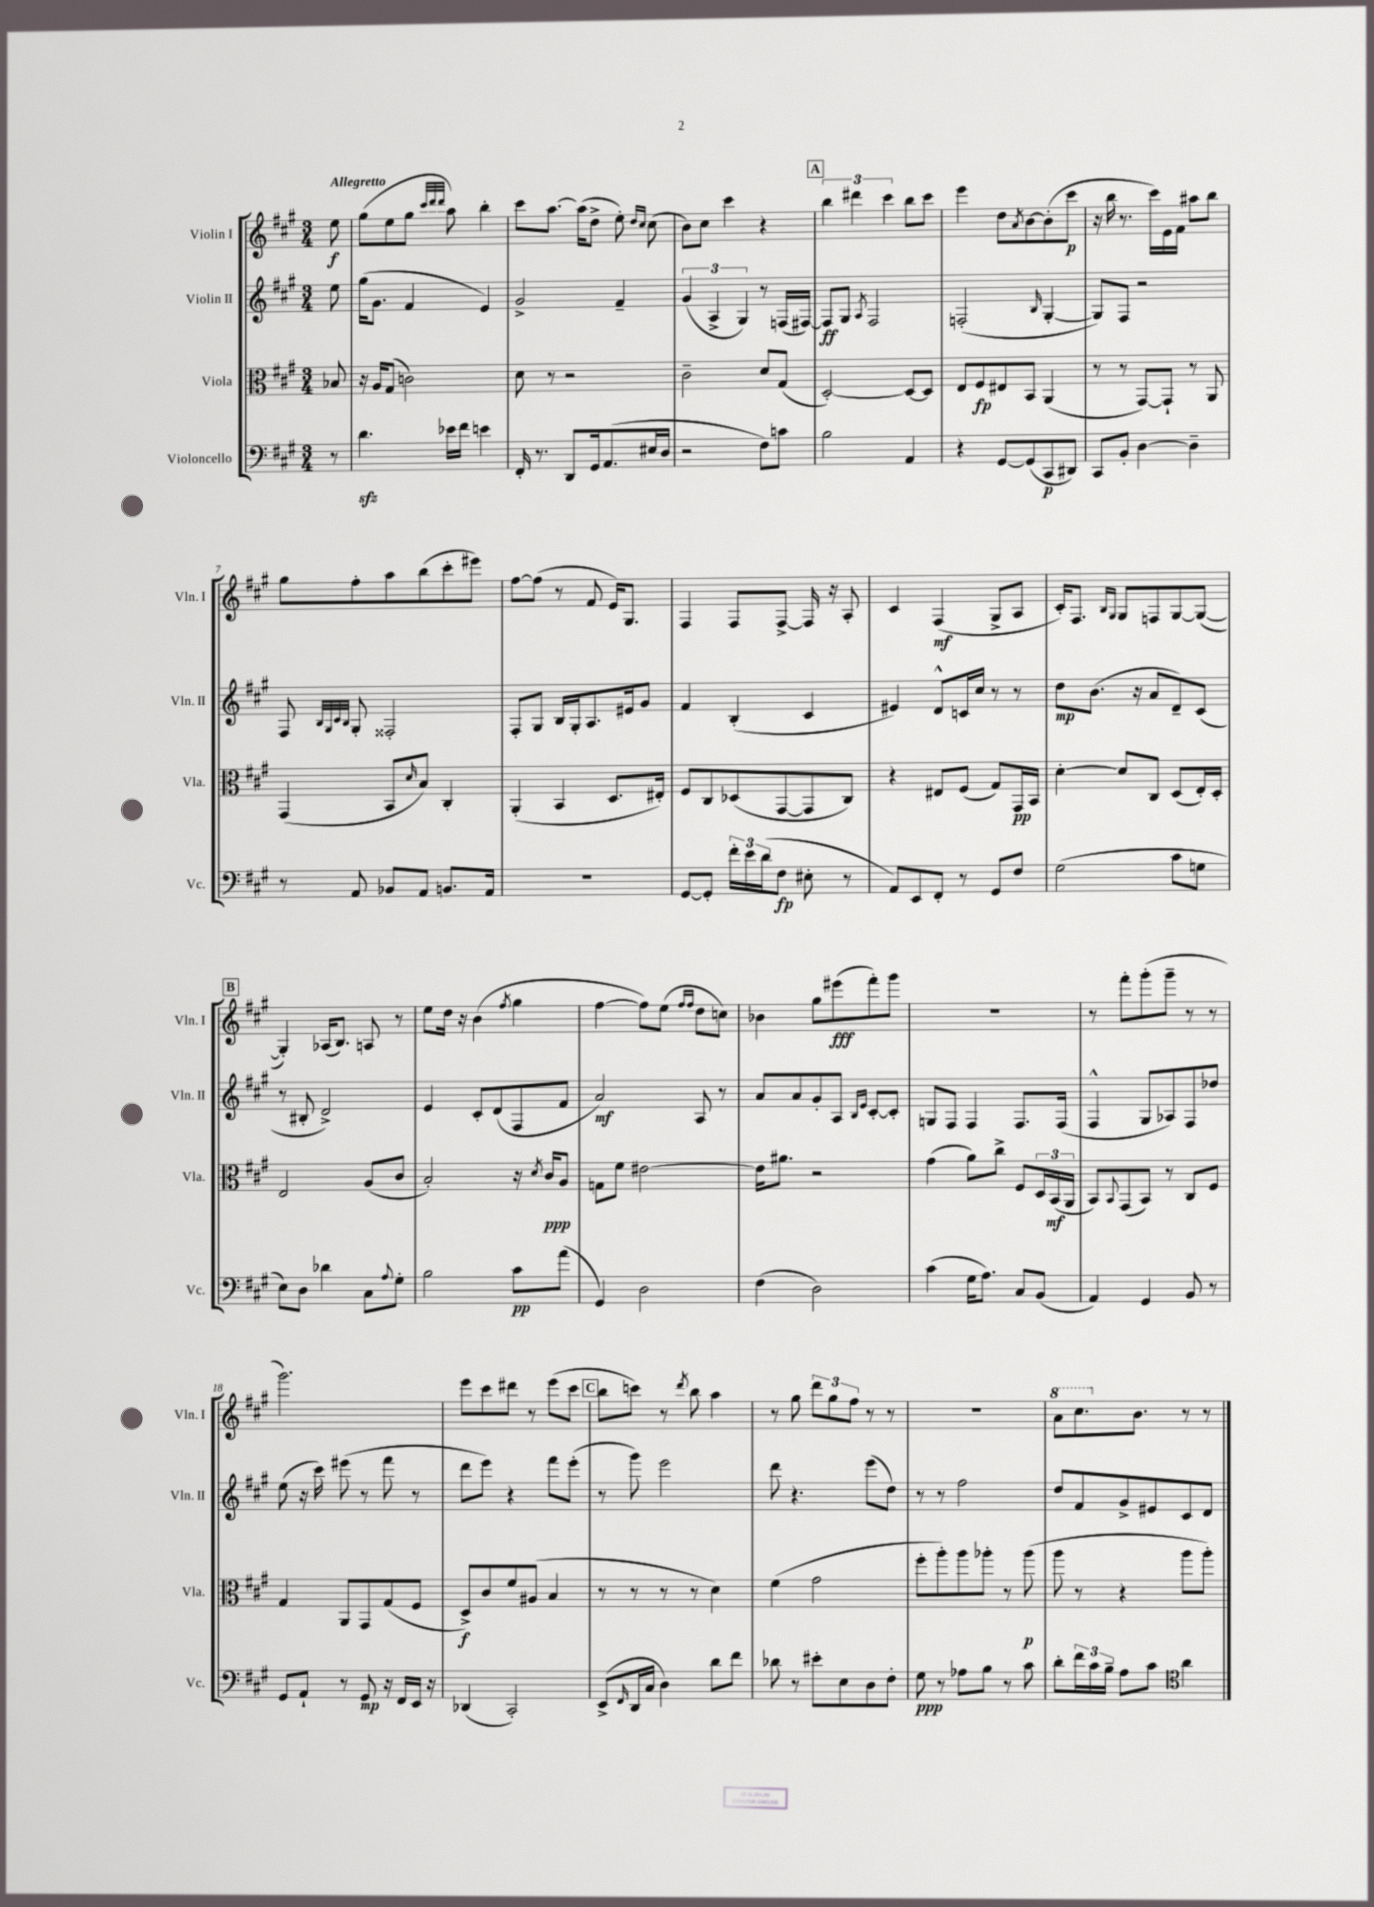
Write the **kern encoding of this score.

**kern	**kern	**kern	**kern
*staff4	*staff3	*staff2	*staff1
*clefF4	*clefC3	*clefG2	*clefG2
*k[f#c#g#]	*k[f#c#g#]	*k[f#c#g#]	*k[f#c#g#]
*M3/4	*M3/4	*M3/4	*M3/4
8r	8B-/	8ee\	8ee\
=	=	=	=
4.d\	16r	(16gg#\LK	(8gg#\L
.	16A/LK	8.g#\J	.
.	(8G#/J	.	8ee\
.	2c\)	4f#/	8gg#\J
.	.	.	32qqccc#/LLL
.	.	.	32qqddd/
.	.	.	32qqddd/JJJ
16e-\LL	.	.	8aa\)
16f#\JJ	.	.	.
4e\	.	4e/)	4bb'\
=	=	=	=
16FF#'/	8d\	2g#^/	8ccc#\L
8.r	.	.	.
.	8r	.	[8.aa\J
8DD/L	2r	.	.
.	.	.	(16aa\]LK
16GG#/k	.	.	8dd^\J
(8.AA/	.	.	.
.	.	4f#~/	8ee'\)
.	.	.	16qqdd/LL
.	.	.	16qqcc#/JJ
16E#/L	.	.	(8cc#\
16D/JJ	.	.	.
=	=	=	=
2r	2c#~\	(6g#/	8b\L)
.	.	.	8cc#\J
.	.	6A^/	.
.	.	.	4ccc#\
.	.	6G#/)	.
8F#\L)	8d/L	8r	4r
8c\J	(8G#/J	(16F/LL	.
.	.	[16F#/JJ)	.
=	=	=	=
2B\	[2D'/)	8F#/]L	6bb\
.	.	8G#/J	.
.	.	.	6ddd#\
.	.	8qA/	.
.	.	2F#/	.
.	.	.	6ccc#\
4AA/	8D/_L	.	8bb\L
.	8D/]J	.	8ccc#\J
=	=	=	=
4r	8E/L	(2F'/	4eee\
.	8F#/	.	.
[8GG#/L	8E#/	.	8dd\L
.	.	.	8qa/
(8GG#/]	8BB/J	.	[8b\
.	.	16qqB/	.
8CC#/	(4AA/	[4G#'/	(8b'\]
8DD#/J)	.	.	8ccc#\J
=	=	=	=
8CC#/L	8r	8G#/]L)	16r
.	.	.	16bb\
8BB'/J	8r	8F#/J	8.r
[4D\	[8GG#/L)	2r	.
.	.	.	16ccc#\LL)
.	8GG#`/]J	.	16e\
.	.	.	16f#\JJ
4D~\]	8r	.	8aa#\L
.	8AA/	.	8bb\J
=	=	=	=
8r	(4GG#/	8F#/	8gg#\L
.	.	32qqB/LLL	.
.	.	32qqG#/	.
.	.	32qqc#/	.
.	.	32qqB/JJJ	.
8AA/	.	8G#'/	8ff#'\
8BB-/L	8BB/L	2F##'/	8aa\
.	16qqd/	.	.
8AA/J	8B/J)	.	(8bb\
8.BB/L	4C#'/	.	8ccc#'\
.	.	.	8eee#\J)
16AA/Jk	.	.	.
=	=	=	=
2.r	(4AA'/	8F#'/L	[8ff#\L
.	.	8G#/J	(8ff#\]J
.	4BB/	16B/LL	8r
.	.	16G#'/J	.
.	.	8.A/	8f#/
.	8.D/L	.	16e/LK)
.	.	16e#/k	8.G#/J
.	.	8g#/J	.
.	16E#'/Jk)	.	.
=	=	=	=
[8GG#/L	8F#/L	4f#/	4F#/
8GG#'/]J	8C#/	.	.
24f#'\LL	(8D-/	(4B'/	8F#/L
24e\	.	.	.
(24d\J	.	.	.
8F#\J	[8GG#/	.	[8F#^/J
8E#'\	8GG#/]	4c#/	16F#/]
.	.	.	16r
8r	8C#/J)	.	8A'/
=	=	=	=
8AA/L)	4r	4e#/)	4c#/
8EE/	.	.	.
8FF#'/J	8E#/L	8d^^/L	(4F#/
8r	(8F#/J	16c/L	.
.	.	16cc#/JJ	.
8GG#/L	8G#/L)	8r	8G#^/L
8F#/J	16GG#/L	8r	8A/J
.	16BB/JJ	.	.
=	=	=	=
(2G#\	[4d'\	8dd\L	16c#'/LK)
.	.	.	8.F#/J
.	.	(8.b\J	.
.	.	.	16qqB/LL
.	.	.	16qqG#/JJ
.	8d/]L	.	8G#/L
.	.	16r	.
.	8C#/J	8a/L	8F/
8c#\L	(8D/L	8d~/)	[8G#/
8G\J	16E'/L)	(8c#/J	(8G#/_J
.	16D'/JJ	.	.
=	=	=	=
8E\L)	2E/	8r	4G#'/])
8D\J	.	8B#'/	.
4d-\	.	2d^/)	(16A-/LK
.	.	.	8.B/J)
8C#\L	(8A/L	.	8A/
8qqA/	.	.	.
8G#'\J	8c#/J	.	8r
=	=	=	=
2B\	2B'/)	4e/	8ee\L
.	.	.	16dd\Jk
.	.	.	16r
.	.	8c#'/L	(4b\
.	.	(8d/	.
.	.	.	8qff#/
8c#\L	16r	8F#/	4gg#\
.	8qd/	.	.
.	16c#/LK	.	.
(8a\J	8A/J	8f#/J	.
=	=	=	=
4GG#/)	8G\L	2a/)	[4ff#\
.	8f#\J	.	.
2D\	[2e#\	.	8ff#\]L)
.	.	.	(8ee\J
.	.	.	16qqff#/LL
.	.	.	16qqff#/JJ
.	.	8A/	8dd\L
.	.	8r	8cc\J)
=	=	=	=
(4F#\	16e#\]LK	8a/L	4b-\
.	8.a#\J	.	.
.	.	8a/	.
2D\)	2r	8g#'/	8gg#\L
.	.	8A/J	(8eee#\
.	.	16qqB/LL	.
.	.	16qqe/JJ	.
.	.	[8c#'/L	8fff#'\)
.	.	8c#'/]J	8ggg#\J
=	=	=	=
(4c#\	(4g#\	8G/L	2.r
.	.	8F#/J	.
16G#\LK	8a\L)	4F#/	.
8.A\J)	.	.	.
.	8cc#^\J	.	.
8C#/L	8F#/L	8.F#/L	.
(8BB/J	24D/L	.	.
.	(24BB/	.	.
.	.	(16F#/Jk	.
.	24AA/JJ	.	.
=	=	=	=
4AA/)	8BB/L)	4F#^^/	8r
.	8qqBB/	.	.
.	(8GG#/	.	8fff#'\L
4GG#/	8BB/J)	8G#/L	(8ggg#'\
.	8r	8A-/)	8ggg#~\J
8BB/	8C#/L	8F#/	8r
8r	8F#/J	8dd-/J	8r
=	=	=	=
8GG#/L	4G#/	(8ee\	2.ggg#\)
8AA`/J	.	16r	.
.	.	16ccc#\)	.
8r	8AA/L	(8eee#\	.
8GG#/	8GG#/	8r	.
16r	(8G#/	8fff#\	.
16FF#/LL	.	.	.
16EE/JJ	8F#/J	8r	.
16r	.	.	.
=	=	=	=
(4DD-/	8D^/L)	8ddd\L	8eee\L
.	8c#/	8eee\J)	8ccc#\
2CC#'/)	8f#/	4r	8ddd#\J
.	(8A#/J	.	8r
.	4B/	8fff#\L	(8eee\L
.	.	(8eee'\J	8ccc#\J
=	=	=	=
(8EE^/L	8r	8r	8bb\L
16qqFF#/	.	.	.
16DD/L	8r	8ggg#\)	8ccc\J)
16C#/JJ	.	.	.
4D\)	8r	2eee\	8r
.	.	.	8qddd/
.	8r	.	8bb\
8d\L	4d\)	.	4aa\
8f#\J	.	.	.
=	=	=	=
8d-\	(4f#\	8ddd\	8r
8r	.	4.r	8gg#\
8e#'\L	2g#\	.	12ddd\L
.	.	.	12gg#\
8E\	.	.	.
.	.	.	12ff#\J
8D\	.	(8eee\L	8r
8F#'\J	.	8dd\J)	8r
=	=	=	=
8G#\	8ff#'\L	8r	2.r
8r	8aa'\)	8r	.
8A-\L	8aa\	2ff#\	.
8B\J	8aa-'\J	.	.
8r	8r	.	.
8c#\	(8aa-\	.	.
=	=	=	=
8d'\L	8aa\	8dd/L	8aa\L
24f#\L	8r	8f#/	8.ccc#\
24c#\	.	.	.
24B~\JJ	.	.	.
8A\L	4r	8g#^/	.
.	.	.	8.b\J
8c#\J	.	8e#/	.
*clefC4	*	*	*
4a\	8aa\L	8c#/	8r
.	8aa'\J)	8d/J	8r
==	==	==	==
*-	*-	*-	*-
